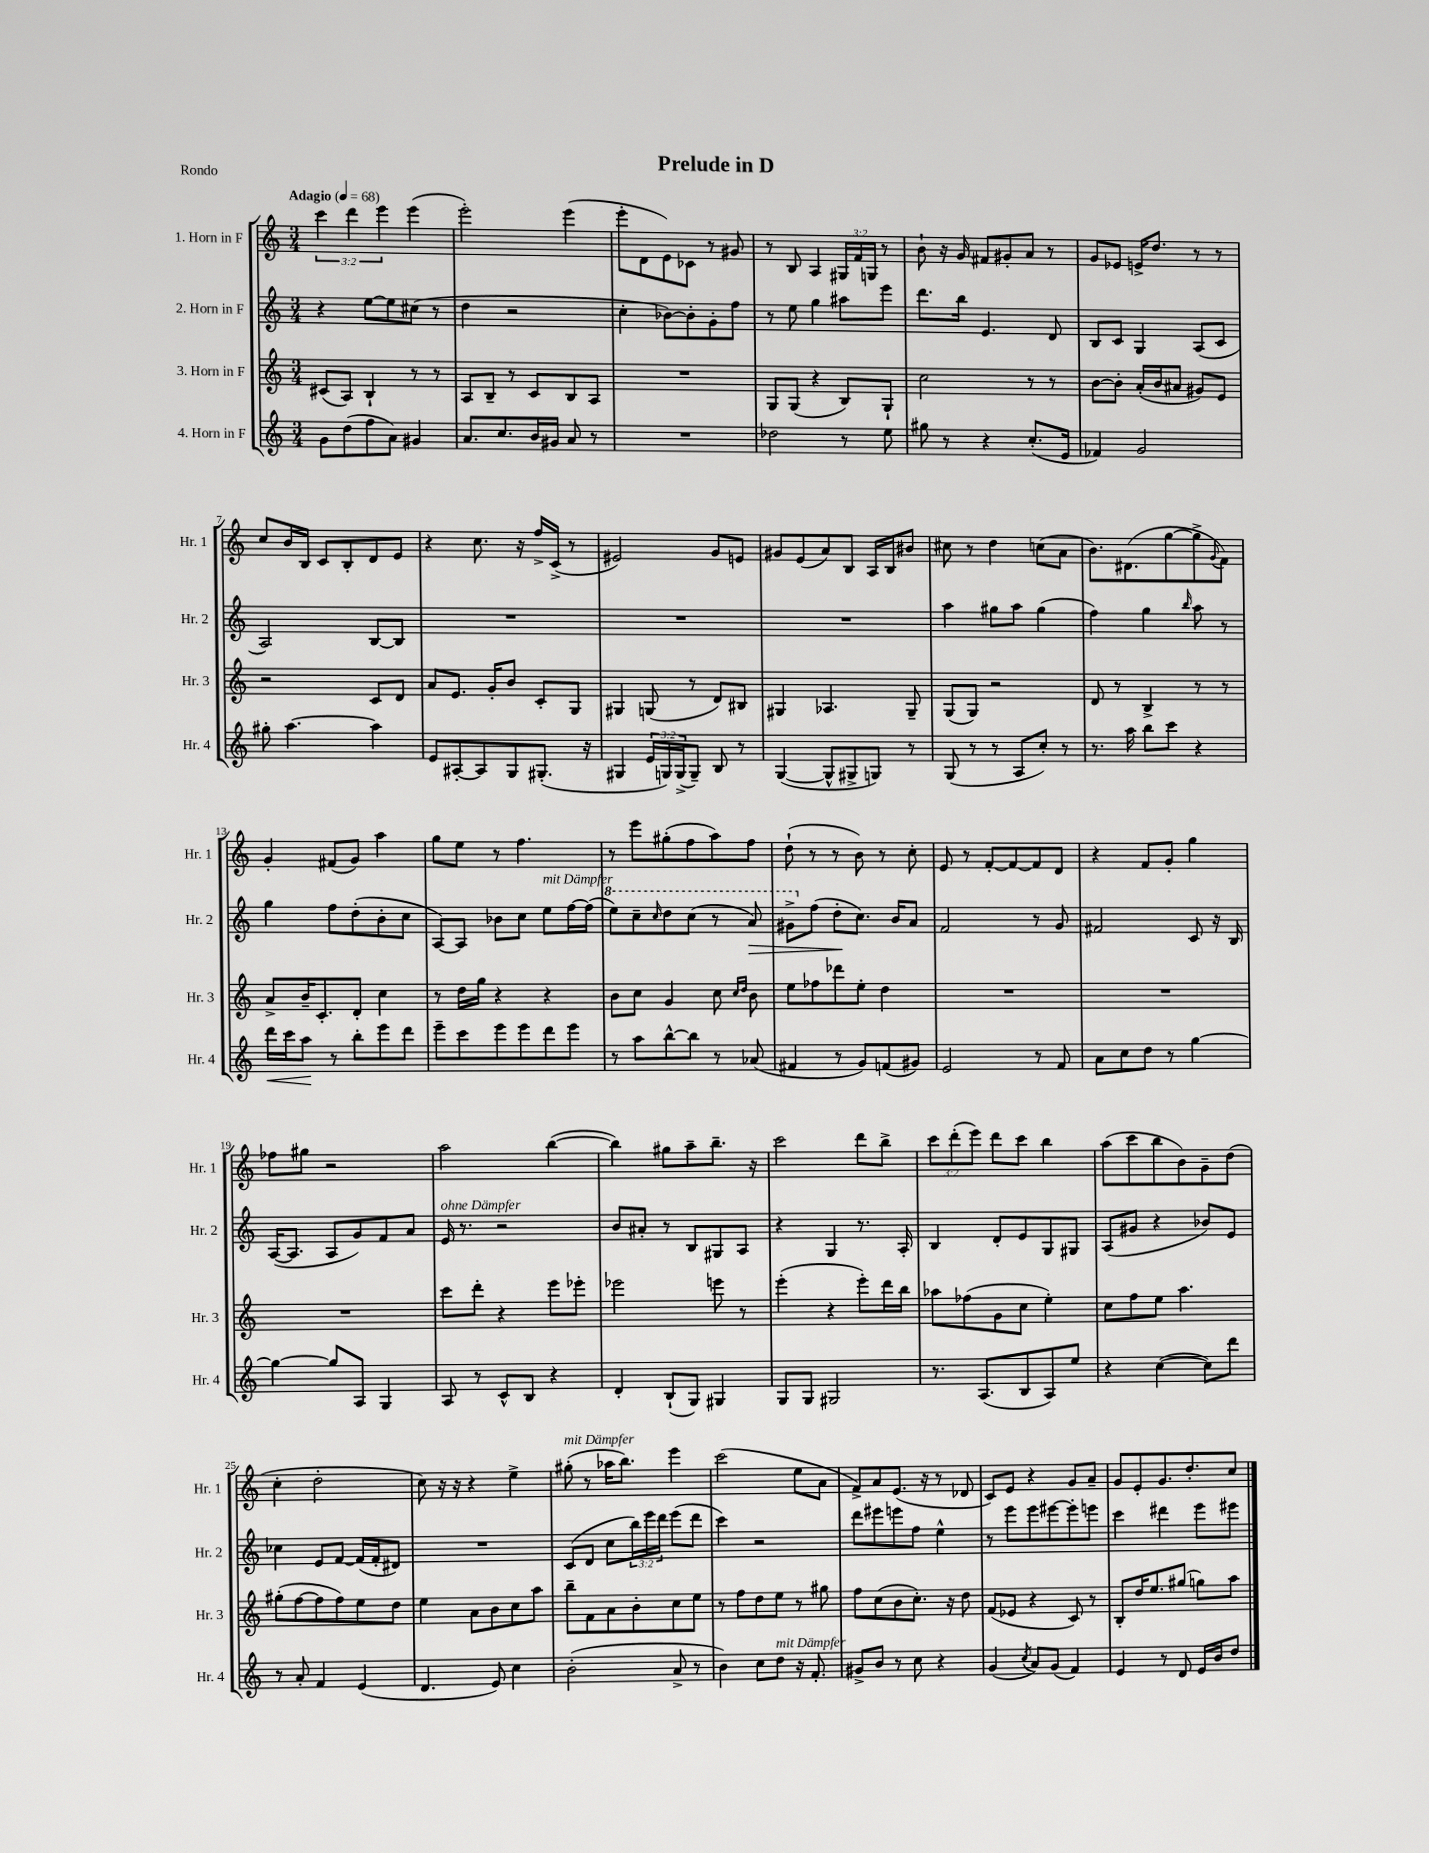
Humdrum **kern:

**kern	**kern	**kern	**kern
*staff4	*staff3	*staff2	*staff1
*clefG2	*clefG2	*clefG2	*clefG2
*k[]	*k[]	*k[]	*k[]
*M3/4	*M3/4	*M3/4	*M3/4
*MM68	*MM68	*MM68	*MM68
8g	(8c#	4r	6ccc
(8dd	8A)	.	.
.	.	.	6ddd
8ff	4B`	[8ee	.
.	.	.	6eee
8a)	.	8ee]	.
4g#	8r	(8cc#	(4eee
.	8r	8r	.
=	=	=	=
8.a	8A	4dd	2eee')
.	8B~	.	.
8.cc	.	.	.
.	8r	2r	.
16b	8c	.	.
16g#	.	.	.
8a	8B	.	(4eee
8r	8A	.	.
=	=	=	=
2.r	2.r	4cc'	8eee'
.	.	.	8d
.	.	[8b-)	8e)
.	.	8b-']	8c-
.	.	8g'	8r
.	.	8ff	8g#
=	=	=	=
2dd-	8G	8r	8r
.	(8G	8ee	8B
.	4r	4gg	4A
8r	8B)	8aa#	24G#
.	.	.	24f
.	.	.	24G
8ee	8G`	8eee	8r
=	=	=	=
8gg#	2cc	8.ddd	8b`
8r	.	.	16r
.	.	16bb	16g
4r	.	4.e	8f#
.	.	.	8g#'
(8.cc'	8r	.	8a
.	8r	8d	8r
16e	.	.	.
=	=	=	=
4f-)	[8b	8B	8g
.	8b']	8c	8e-
2g	(16a'	4G	16e^
.	16b	.	8.dd
.	8a#	.	.
.	8g#)	(8A	8r
.	8e	8c	8r
=	=	=	=
8gg#'	2r	2A)	8cc
[4.aa	.	.	16b
.	.	.	16B
.	.	.	8c
.	.	.	8B'
4aa]	8c	[8B	8d
.	8d	8B]	8e
=	=	=	=
8e	8a	2.r	4r
[8A#'	8.e	.	.
8A#]	.	.	8.cc
.	16g'	.	.
8G	8b	.	.
.	.	.	16r
(8.G#'	8c'	.	16ff^
.	.	.	(16c^
.	8G	.	8r
16r	.	.	.
=	=	=	=
4G#	4G#	2.r	2e#)
24e	(8G	.	.
24G)	.	.	.
(24G^	.	.	.
8G~)	8r	.	.
8B	8d)	.	8g
8r	8B#	.	8e
=	=	=	=
([4G	4G#	2.r	8g#
.	.	.	(8e
8G^^]	4.A-	.	8a)
8G#^	.	.	8B
8G)	.	.	16A
.	.	.	16B
8r	8G#~	.	8b#
=	=	=	=
(8G	(8G	4aa	8cc#
8r	8G)	.	8r
8r	2r	8gg#	4dd
8A	.	8aa	.
8cc')	.	(4gg#	(8cc
8r	.	.	8a
=	=	=	=
8.r	8d	4ff)	8.b)
.	8r	.	.
16aa	.	.	(8.d#
8bb	4B^	4gg	.
8ccc	.	.	[8gg
.	.	16qqbb	.
4r	8r	8aa	8gg^]
.	.	.	8qqg
.	8r	8r	8f)
=	=	=	=
16ddd	8a^	4gg	4g'
16ccc	.	.	.
8aa	16b~	.	.
.	8.c'	.	.
8r	.	8ff	(8f#
8bb'	8d'	(8dd'	8g)
8eee	4cc	8b'	4aa
8ddd	.	8cc	.
=	=	=	=
8eee~	8r	[8A)	8gg
8ccc	16dd	8A]	8ee
.	16gg	.	.
8eee	4r	8b-	8r
8eee	.	8cc	4.ff
8ddd	4r	8ee	.
8eee	.	[16ff	.
.	.	(16ff]	.
=	=	=	=
8r	8b	8eee)	8r
8aa	8cc	8ccc~	8eee
.	.	16qqccc	.
[8bb^^	4g	8ddd	(8gg#'
8bb]	.	(8ccc	8ff
8r	8cc	8r	8aa)
.	16qqcc	.	.
.	16qqdd	.	.
(8a-	8b	8aa)	8ff
=	=	=	=
4f#	8ee	8gg#^	(8dd`
.	8ff-	(8ff	8r
8r	8ddd-	8dd'	8r
8g)	8ee'	8.cc)	8b)
(8f	4dd	.	8r
.	.	16b	.
8g#)	.	8a	8cc'
=	=	=	=
2e	2.r	2f	8e
.	.	.	8r
.	.	.	[8f'
.	.	.	8f_
8r	.	8r	8f]
8f	.	8g	8d
=	=	=	=
8a	2.r	2f#	4r
8cc	.	.	.
8dd	.	.	8f
8r	.	.	8g'
[4gg	.	8c	4gg
.	.	16r	.
.	.	16B	.
=	=	=	=
4gg_	2.r	([16A	8ff-
.	.	8.A]	.
.	.	.	8gg#
8gg]	.	8A	2r
8A	.	8g)	.
4G	.	8f	.
.	.	8a	.
=	=	=	=
8A	8ccc	16e	2aa
.	.	8.r	.
8r	8ddd'	.	.
8c^^	4r	2r	.
8B	.	.	.
4r	8eee	.	([4bb
.	8eee-'	.	.
=	=	=	=
4d'	2eee-	8b	4bb])
.	.	8a#'	.
(8B`	.	8r	8gg#
8G)	.	8B	8aa~
4G#	8eee	8G#	8.bb~
.	8r	8A	.
.	.	.	16r
=	=	=	=
8G	(4eee'	4r	2ccc
8G	.	.	.
2G#	4r	4G	.
.	8eee')	8.r	8ddd
.	16ddd	.	8bb^
.	16bb	16A'	.
=	=	=	=
8.r	8aa-	4B	12ccc
.	.	.	(12ddd'
.	(8ff-	.	.
.	.	.	12eee)
(8.A	.	.	.
.	8g	8d'	8ddd
8B	8cc	8e	8ccc
8A)	4ee')	8G	4bb
8ee	.	8G#	.
=	=	=	=
4r	8cc	(8A	(8aa
.	8ff	8g#	8ccc
([4cc	8ee	4r	8bb
.	4.aa	.	8b)
8cc])	.	8b-)	8g~
8ddd	.	8e	(8dd
=	=	=	=
8r	(8gg#'	4cc-	4cc'
8a'	[8ff	.	.
4f	8ff]	8e	2dd'
.	8ff)	[8f	.
(4e	8ee	(16f]	.
.	.	16f'	.
.	8dd	8d#)	.
=	=	=	=
4.d	4ee	2.r	8cc)
.	.	.	16r
.	.	.	16r
.	8a	.	4r
8e)	8b	.	.
4cc	8cc	.	4ee^
.	8aa	.	.
=	=	=	=
(2b'	8bb~	(8c	(8gg#'
.	8f	8d	8r
.	8a	8cc	16aa-
.	.	.	8.bb)
.	8b'	24bb)	.
.	.	24eee	.
.	.	24ddd	.
8a^	8cc	(8eee	4eee
8r	8ee	8ddd	.
=	=	=	=
4b)	8r	4ccc)	(2ccc
.	8ff	.	.
8cc	8dd	2r	.
8dd	8ee	.	.
16r	8r	.	8ee
8.f'	.	.	.
.	8gg#	.	8a
=	=	=	=
8g#^	8ff	8ddd	8f^)
8b	(8cc	8eee#	8a
8r	8b	8eee	(8.e
8cc	8.cc')	8ff	.
.	.	.	16r
4r	.	4ee^^	8r
.	16r	.	.
.	8dd	.	8d-
=	=	=	=
(4g	(8f	8r	8c)
.	8e-	8eee	8e
8qcc	.	.	.
8a)	4r	8eee	4r
(8g	.	[8eee#	.
4f)	8c)	8eee#']	8g
.	8r	8eee	8a~
=	=	=	=
4e	8B'	4ccc	8g
.	16dd	.	8e'
.	8.ee	.	.
8r	.	4ddd#	8.g
8d	(8gg#	.	.
.	.	.	8.dd'
16e	8gg)	8eee	.
16b	.	.	.
8dd	8aa	8eee#	8cc
==	==	==	==
*-	*-	*-	*-
